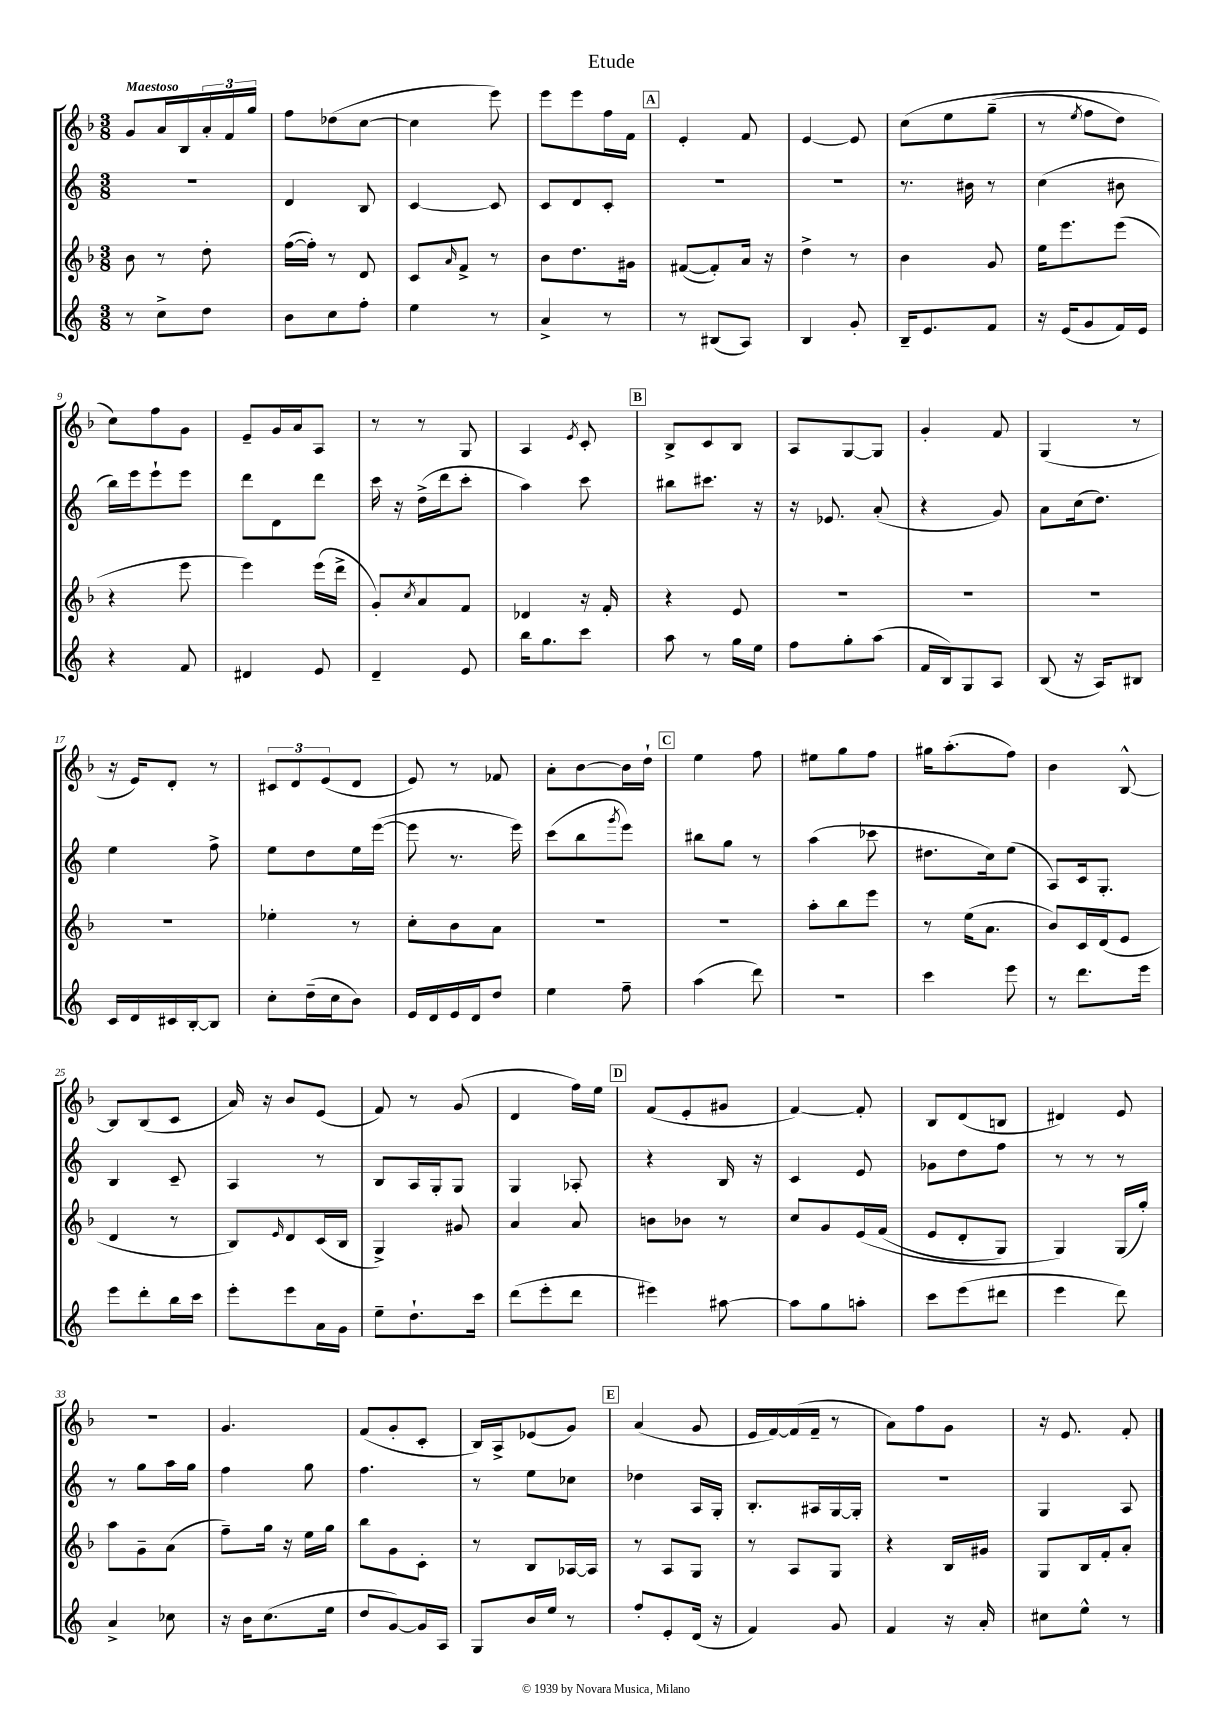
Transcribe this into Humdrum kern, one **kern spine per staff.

**kern	**kern	**kern	**kern
*staff4	*staff3	*staff2	*staff1
*clefG2	*clefG2	*clefG2	*clefG2
*k[]	*k[b-]	*k[]	*k[b-]
*M3/8	*M3/8	*M3/8	*M3/8
8r	8b-	4.r	8g
8cc^	8r	.	16a
.	.	.	16B-
8dd	8dd'	.	24a'
.	.	.	24f
.	.	.	24gg
=	=	=	=
8b	([16ff	4d	8ff
.	16ff'])	.	.
8cc	8r	.	(8dd-
8ff'	8d	8B	[8cc
=	=	=	=
4ee	8c	[4c	4cc]
.	16qqa	.	.
.	8f^	.	.
8r	8r	8c]	8eee)
=	=	=	=
4a^	8b-	8c	8eee
.	8.dd	8d	8eee
8r	.	8c'	16ff
.	16g#	.	16f
=	=	=	=
8r	([8f#	4.r	4e'
(8B#	8f#'])	.	.
8A)	16a	.	8f
.	16r	.	.
=	=	=	=
4B	4dd^	4.r	[4e
8g'	8r	.	8e]
=	=	=	=
16B~	4b-	8.r	&(8cc
8.e	.	.	.
.	.	.	8ee
.	.	16b#	.
8f	8g	8r	(8gg~
=	=	=	=
16r	16ee	(4cc	8r
(16e	8.eee	.	.
.	.	.	8qee
8g	.	.	8ff
16f)	(8eee	8b#	8dd)
16e	.	.	.
=	=	=	=
4r	4r	16bb)	8cc&)
.	.	16eee	.
.	.	8eee`	8ff
8f	8eee	8eee	8g
=	=	=	=
4d#	4eee)	8ddd	8e~
.	.	8d	16g
.	.	.	16a
8e	(16eee	8ddd	8A
.	16ddd^	.	.
=	=	=	=
4d~	8g')	16ccc	8r
.	.	16r	.
.	8qcc	.	.
.	8a	(16dd^	8r
.	.	16ddd	.
8e	8f	8ccc'	8G
=	=	=	=
16bb	4d-	4aa)	4A
8.gg	.	.	.
.	.	.	8qe
8ccc	16r	8ccc	8c'
.	16f'	.	.
=	=	=	=
8aa	4r	8bb#	8B-^
8r	.	8.ccc#	8c
16gg	8e	.	8B-
16ee	.	16r	.
=	=	=	=
8ff	4.r	16r	8A
.	.	8.e-	.
8gg'	.	.	[8G
(8aa	.	(8a'	8G]
=	=	=	=
16f	4.r	4r	4g'
16B)	.	.	.
8G	.	.	.
8A	.	8g)	8f
=	=	=	=
(8B	4.r	8a	(4G
16r	.	(16cc	.
16A)	.	8.dd)	.
8B#	.	.	8r
=	=	=	=
16c	4.r	4ee	16r
16d	.	.	16e)
16c#	.	.	8d'
[16B'	.	.	.
8B]	.	8ff^	8r
=	=	=	=
8cc'	4ee-'	8ee	12c#
.	.	.	12d
(16dd~	.	8dd	.
.	.	.	(12e
16cc	.	.	.
8b)	8r	16ee	8d
.	.	([16eee	.
=	=	=	=
16e	8cc'	8eee]	8e)
16d	.	.	.
16e	8b-	8.r	8r
16d	.	.	.
8dd	8a	.	8f-
.	.	16eee)	.
=	=	=	=
4ee	4.r	(8ccc	8a'
.	.	8bb	[8b-
.	.	8qggg	.
8ff~	.	8eee)	16b-]
.	.	.	16dd`
=	=	=	=
(4aa	4.r	8bb#	4ee
.	.	8gg	.
8ddd)	.	8r	8ff
=	=	=	=
4.r	8aa'	(4aa	8ee#
.	8bb-	.	8gg
.	8eee	8ccc-	8ff
=	=	=	=
4ccc	8r	8.dd#	16gg#
.	.	.	(8.aa'
.	(16ee	.	.
.	8.a	16cc)	.
8eee	.	(8ee	8ff)
=	=	=	=
8r	8b-)	8A)	4b-
8.ddd	16c	16c	.
.	(16d	8.G'	.
.	8e	.	[8B-^^
16eee	.	.	.
=	=	=	=
8eee	4d	4B	8B-]
8ddd'	.	.	(8B-
16bb	8r	8c~	8c
16ccc	.	.	.
=	=	=	=
8eee'	8B-)	4A	16a)
.	.	.	16r
.	16qqe	.	.
8eee	8d	.	8b-
16a	(16c	8r	(8e
16g	16B-	.	.
=	=	=	=
8ee~	4G^)	8B	8f)
8.dd`	.	16A	8r
.	.	16G'	.
.	8g#	8G	(8g
16ccc	.	.	.
=	=	=	=
(8ddd	4a	4G	4d
8eee'	.	.	.
8ddd	8a	8A-'	16ff)
.	.	.	16ee
=	=	=	=
4eee#)	8b	4r	(8f
.	8b-	.	8e'
[8aa#	8r	16B	8g#
.	.	16r	.
=	=	=	=
8aa#]	8cc	4c	[4f)
8gg	8g	.	.
8aa'	&(16e	8e	8f']
.	(16f	.	.
=	=	=	=
8ccc	8e	8g-	8B-
(8eee	8d'	8dd	(8d
8ddd#	8G)	8ff	8B
=	=	=	=
4eee	4G&)	8r	4d#)
.	.	8r	.
8ddd)	(16G	8r	8e
.	16gg')	.	.
=	=	=	=
4a^	8aa	8r	4.r
.	8g~	8gg	.
8cc-	(8a	16aa	.
.	.	16gg	.
=	=	=	=
16r	8ff~)	4ff	4.g
16b	.	.	.
(8.cc	16gg	.	.
.	16r	.	.
.	16ee	8gg	.
16ee	16gg	.	.
=	=	=	=
8dd	8bb-	4.ff	(8f
[8g)	8g	.	8g'
16g]	8c'	.	8c'
16A	.	.	.
=	=	=	=
8G	8r	8r	16B-)
.	.	.	16A^
16b	8B-	8ee	(8e-
16ee	.	.	.
8r	[16A-	8cc-	8g)
.	16A-]	.	.
=	=	=	=
8ff'	8r	4dd-	(4a
8e'	8A	.	.
(16d	8G	16A	8g
16r	.	16G'	.
=	=	=	=
4f)	8r	8.B'	16e
.	.	.	[16f)
.	8A	.	(16f]
.	.	16A#	16f~
8g	8G	[16G	8r
.	.	16G']	.
=	=	=	=
4f	4r	4.r	8a)
.	.	.	8ff
16r	16B-	.	8g
16a'	16g#	.	.
=	=	=	=
8cc#	8G	4G	16r
.	.	.	8.e
8ee^^	16B-	.	.
.	16f'	.	.
8r	8a'	8A	8f'
==	==	==	==
*-	*-	*-	*-
